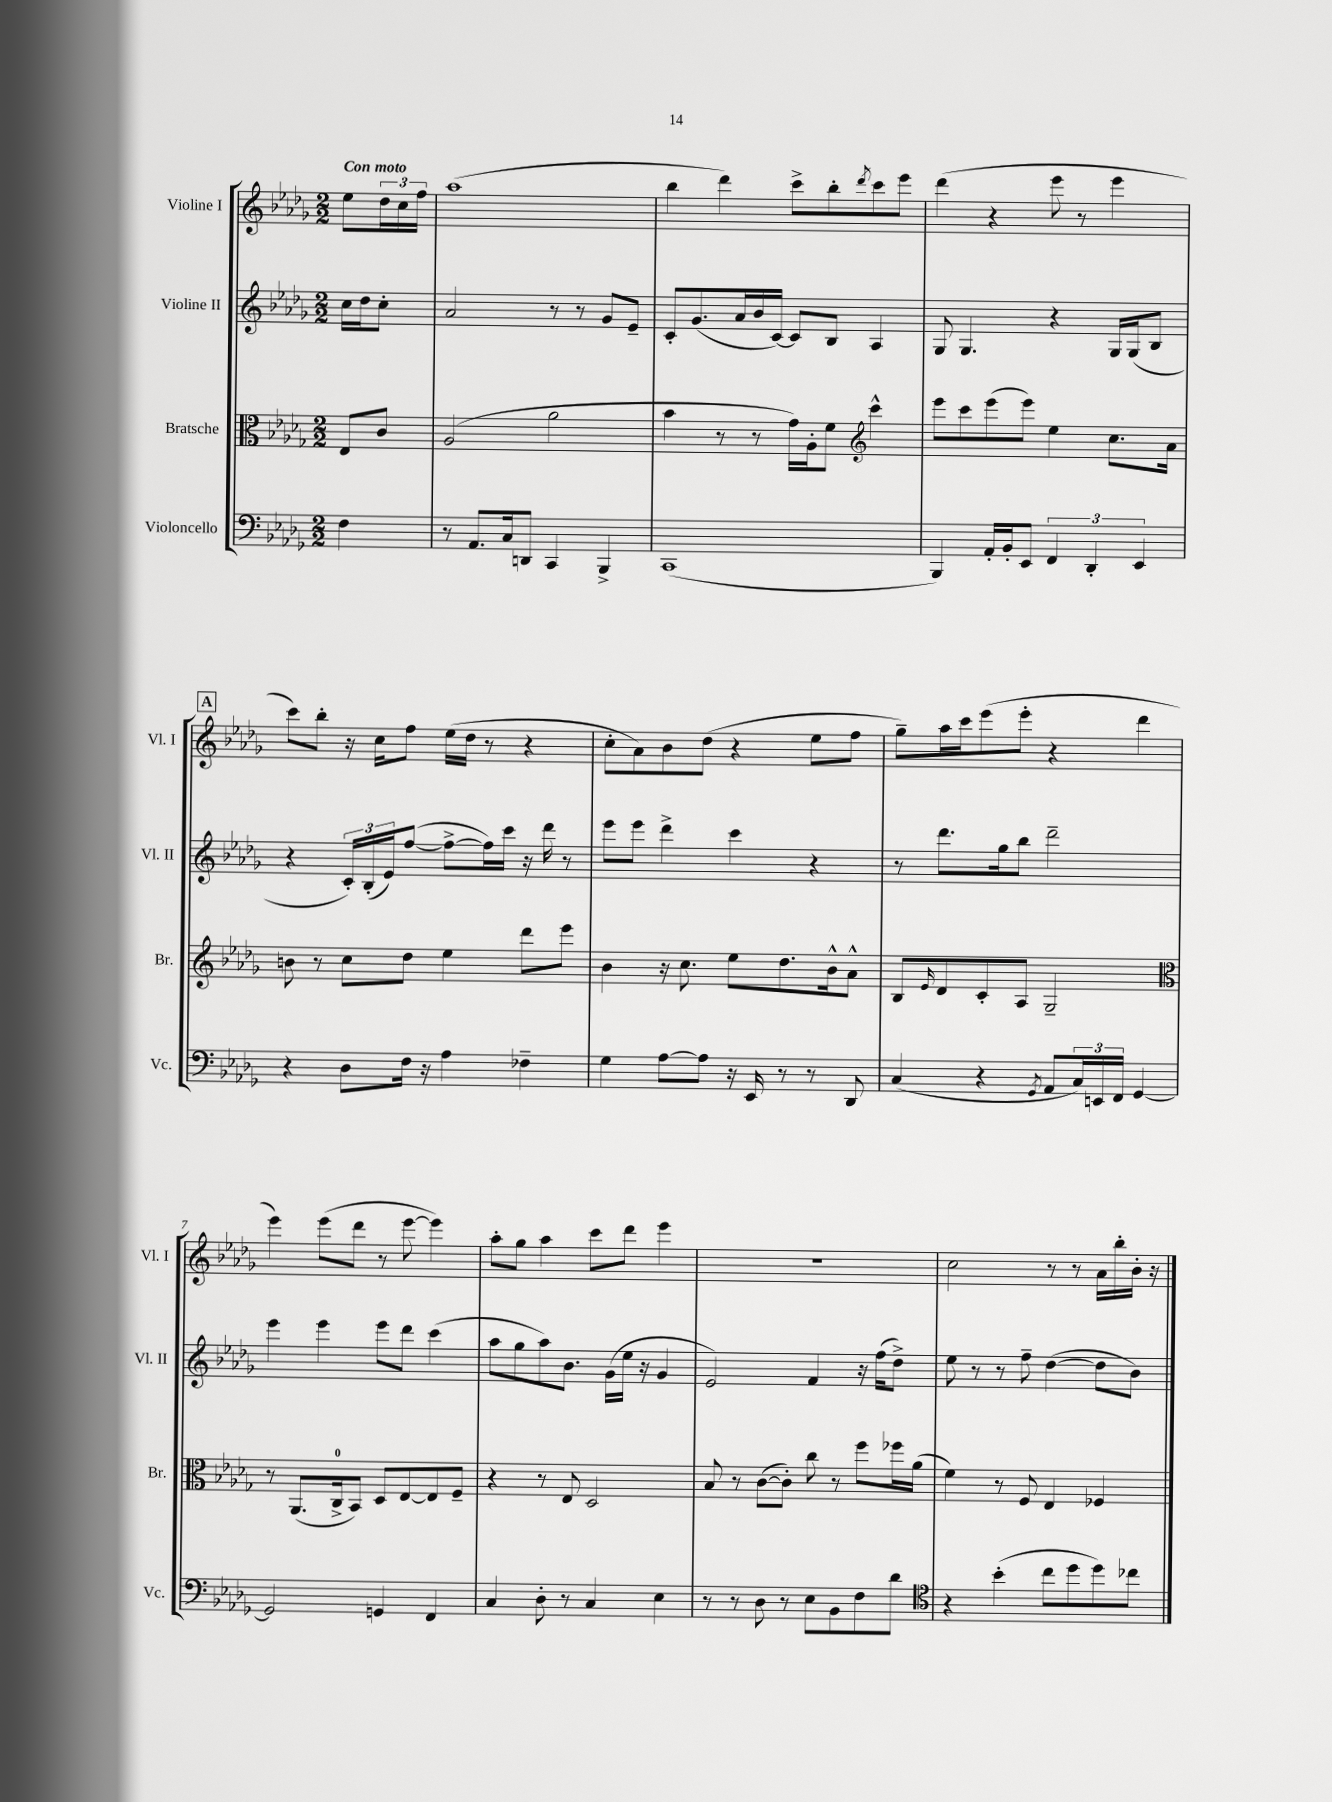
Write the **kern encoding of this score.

**kern	**kern	**kern	**kern
*staff4	*staff3	*staff2	*staff1
*clefF4	*clefC3	*clefG2	*clefG2
*k[b-e-a-d-g-]	*k[b-e-a-d-g-]	*k[b-e-a-d-g-]	*k[b-e-a-d-g-]
*M2/2	*M2/2	*M2/2	*M2/2
4F	8E-	16cc	8ee-
.	.	16dd-	.
.	8c	8cc'	24dd-
.	.	.	24cc
.	.	.	24ff
=	=	=	=
8r	(2A-	2a-	(1aa-
8.AA-	.	.	.
16C	.	.	.
8DD	.	.	.
4CC	2a-	8r	.
.	.	8r	.
4BBB-^	.	8g-	.
.	.	8e-~	.
=	=	=	=
(1CC	4b-	8c'	4bb-
.	.	(8.g-	.
.	8r	.	4ddd-)
.	.	16a-	.
.	8r	16b-	.
.	.	[16c)	.
.	16g-)	8c]	8ccc^
.	16A-'	.	.
.	8f	8B-	8bb-'
*	*clefG2	*	*
.	.	.	8qddd-
.	4ccc^^	4A-	8ccc
.	.	.	8eee-
=	=	=	=
4BBB-)	8eee-	8G-	(4ddd-
.	8ccc	4.G-	.
16AA-'	(8eee-	.	4r
16BB-'	.	.	.
8EE-	8eee-)	.	.
6FF	4ee-	4r	8eee-
.	.	.	8r
6DD-'	.	.	.
.	8.cc	16G-	4eee-
.	.	(16G-	.
6EE-	.	.	.
.	.	8B-	.
.	16a-	.	.
=	=	=	=
4r	8b	4r	8ccc)
.	8r	.	8bb-'
8D-	8cc	24c')	16r
.	.	(24B-'	.
.	.	.	16cc
.	.	24e-)	.
16F	8dd-	([8ff	8ff
16r	.	.	.
4A-	4ee-	8ff^_	(16ee-
.	.	.	16dd-
.	.	16ff])	8r
.	.	16ccc	.
4F-~	8ddd-	16r	4r
.	.	16ddd-	.
.	8eee-	8r	.
=	=	=	=
4G-	4b-	8eee-	8cc'
.	.	8eee-	8a-)
[8A-	16r	4ddd-^	8b-
.	8.cc	.	.
8A-]	.	.	(8dd-
16r	8ee-	4ccc	4r
16EE-	.	.	.
8r	8.dd-	.	.
8r	.	4r	8ee-
.	16b-^^	.	.
8DD-	8a-^^	.	8ff
=	=	=	=
(4C	8B-	8r	8gg-~)
.	16qqe-	.	.
.	8d-	8.ddd-	16aa-
.	.	.	16ccc
4r	8c'	.	(8eee-
.	.	16gg-	.
.	8A-	8bb-	8eee-'
8qGG-	.	.	.
8AA-	2G-~	2ddd-~	4r
24C)	.	.	.
24EE	.	.	.
24FF	.	.	.
[4GG-	.	.	4ddd-
=	=	=	=
*	*clefC3	*	*
2GG-]	8r	4eee-	4eee-)
.	(8.AA-	.	.
.	.	4eee-	(8eee-
.	16C^	.	.
.	8BB-)	.	8ddd-
4GG	8D-	8eee-	8r
.	[8E-	8ddd-	[8eee-
4FF	8E-]	(4ccc	4eee-])
.	8F~	.	.
=	=	=	=
4C	4r	8aa-	8aa-'
.	.	8gg-	8gg-
8D-'	8r	8aa-)	4aa-
8r	8E-	8.b-	.
4C	2D-	.	8ccc
.	.	(16g-	.
.	.	16ee-	8ddd-
.	.	16r	.
4E-	.	4g-	4eee-
=	=	=	=
8r	8B-	2e-)	1r
8r	8r	.	.
8D-	([8c	.	.
8r	8c'])	.	.
8E-	8cc	4f	.
8BB-	8r	.	.
8F	8ff	16r	.
.	.	(16ff	.
8d-	16ff-	8dd-^)	.
.	(16a-	.	.
=	=	=	=
*clefC4	*	*	*
4r	4f)	8ee-	2cc
.	.	8r	.
(4b-'	8r	8r	.
.	8F	8ff~	.
8cc	4E-	([4dd-	8r
8dd-	.	.	8r
8dd-)	4F-	8dd-]	16a-
.	.	.	16bb-'
8cc-	.	8b-)	16b-'
.	.	.	16r
==	==	==	==
*-	*-	*-	*-
